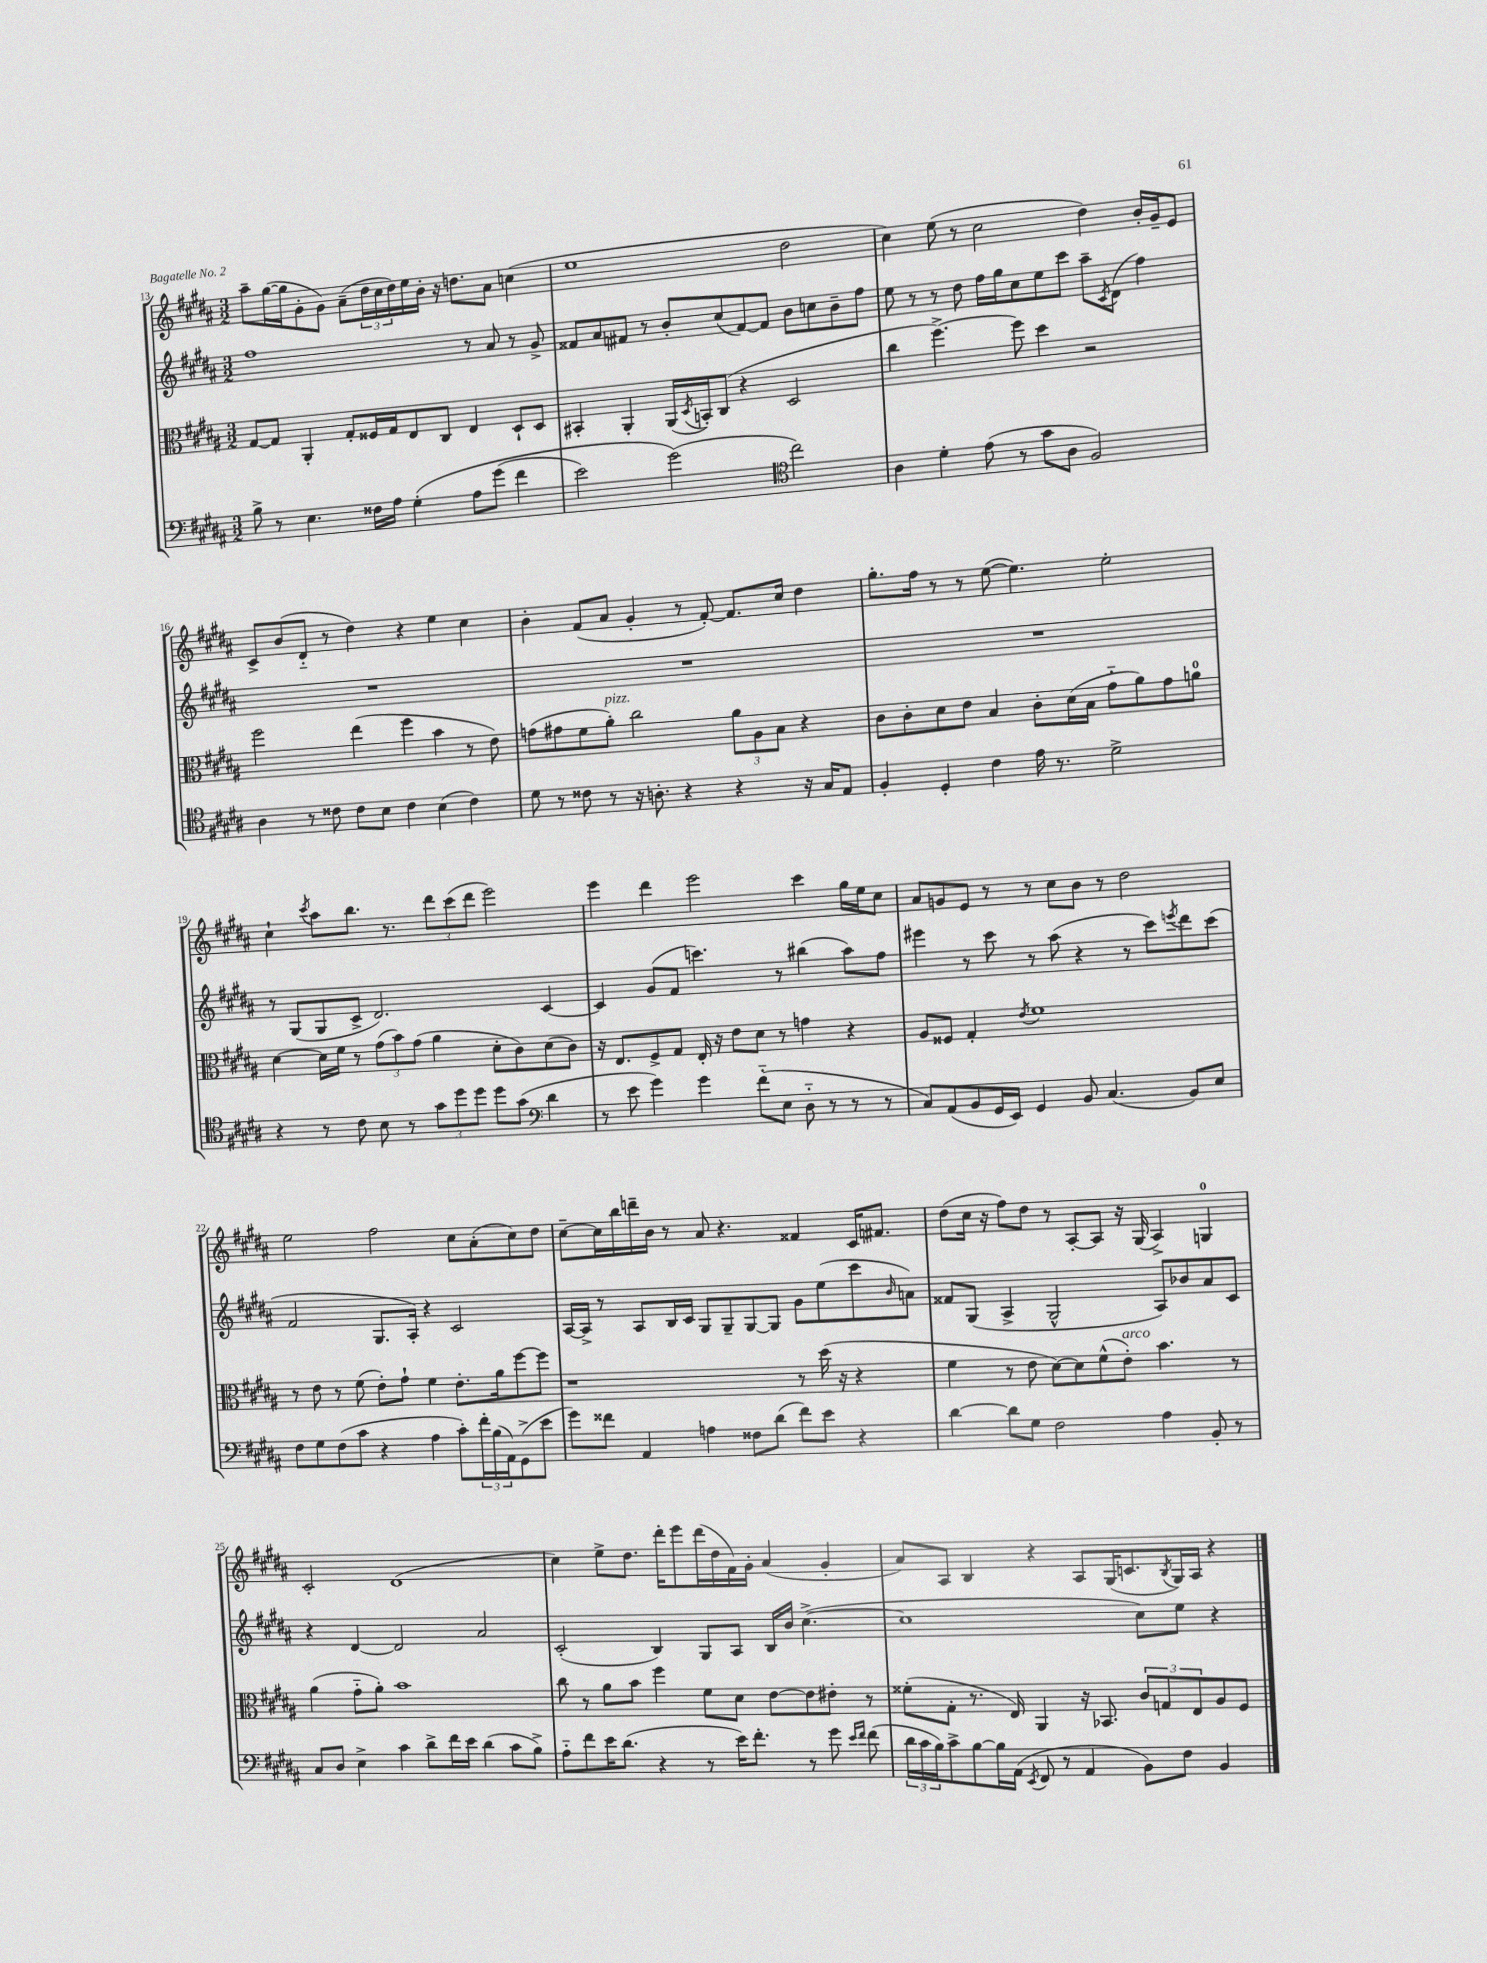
<<
\new StaffGroup <<
\new Staff = "s0" {
    \clef treble \key b \major \numericTimeSignature \time 3/2
    ais''8-- gis''16~( gis''16 gis'8-. gis'8) ais'8--( \tuplet 3/2 { dis''16 cis''16 dis''16) } e''16 b'16-. r16 d''8. ais'8 c''4( |
    e''1 dis''2 |
    cis''4) e''8( r8 cis''2 dis''4) b'16-. gis'16-- e'8 |
    cis'8-> b'8( dis'8-_ r8 dis''4) r4 e''4 cis''4 |
    b'4-. fis'8( ais'8 gis'4-. r8 fis'8~-.) fis'8. cis''16 dis''4 |
    gis''8.-. fis''16 r8 r8 e''8~( e''4.) e''2-. |
    cis''4-! \acciaccatura { cis'''8 } ais''8 b''8. r8. \tuplet 3/2 { dis'''8 cis'''8( dis'''8 } e'''2) |
    e'''4 dis'''4 e'''2 cis'''4 gis''16 e''16 cis''8 |
    ais'8 g'8 e'8 r8 r8 cis''8 b'8 r8 dis''2 |
    e''2 fis''2 cis''8 ais'8-.( cis''8) dis''8 |
    cis''8~-- cis''16 b''16 d'''16-- b'16 r8 ais'8 r4. fisis'4 cis'16 fis'8. |
    dis''8( cis''16 r16 fis''8) dis''8 r8 ais8~-. ais8 r16 gis16( ais4->) g4-0 |
    cis'2-. dis'1( |
    cis''4) e''8-> dis''8. dis'''16-. e'''8 dis'''16( dis''16 fis'16) gis'16-. ais'4( gis'4-. |
    ais'8) ais8 b4 r4 ais8 gis16( c'8. \acciaccatura { b8 } gis16) ais16 r4 \bar "|." |
}
\new Staff = "s1" {
    \clef treble \key b \major \numericTimeSignature \time 3/2
    fis''1 r8 ais'8 r8 gis'8-> |
    fisis'8 ais'8 fis'8 r8 b'8-. cis''8( fis'8~) fis'8 b'8 c''8 b'8-- fis''8 |
    e''8 r8 r8 dis''8 fis''16 gis''16 cis''8 e''8 cis'''8 ais''8-- \acciaccatura { cis'8 } dis'8( fis''4) |
    R1. |
    R1. |
    R1. |
    r8 gis8( gis8 cis'8-> dis'2.) cis'4~ |
    cis'4 gis'8( fis'8 c'''4.) r8 bis''4( ais''8) fis''8 |
    eis'''4 r8 cis'''8 r8 ais''8( r4 r8 cis'''8) \acciaccatura { e'''8 } dis'''8 cis'''8( |
    fis'2 gis8. ais16-.) r4 cis'2 |
    ais16~ ais16-> r8 ais8 b16 cis'16 gis8 gis8-- gis8~ gis8 gis'8 e''8( cis'''8 \grace { b'16 } a'8) |
    fisis'8 gis8( ais4-> gis2-^ ais8) bes'8 ais'8 cis'8 |
    r4 dis'4~ dis'2 ais'2 |
    cis'2-.( b4) gis8 ais8 b16 b'16 cis''4.~->( |
    cis''1 cis''8) e''8 r4 \bar "|." |
}
\new Staff = "s2" {
    \clef alto \key b \major \numericTimeSignature \time 3/2
    gis8~ gis8 ais,4-. gis8-. fisis16 gis16 e8 cis8 e4 dis8-! dis8 |
    bis,4-. ais,4-. ais,16( \acciaccatura { dis8 } b,16-.) cis8( r4 dis2 |
    cis''4 fis''4.~->) fis''8 dis''4 r2 |
    fis''2 e''4( fis''4 b'4 r8 e'8) |
    g'8( gis'8 fis'8 ais'8-.^\markup { \italic "pizz." }) cis''2 \tuplet 3/2 { ais'8 ais8 b8 } r4 |
    cis'8 cis'8-. dis'8 e'8 b4 cis'8-. dis'16( b16 gis'8-_ ais'8) gis'8 a'8-0 |
    dis'4~ dis'16 fis'16 r8 \tuplet 3/2 { gis'8( b'8) gis'8( } ais'4 dis'8-. cis'8) dis'8( cis'8) |
    r16 e8. fis8-> gis8 e16-. r16 e'8 dis'8 r8 g'4 r4 |
    ais8 fisis8 gis4-. \acciaccatura { e'8 } fis'1 |
    r8 e'8 r8 fis'8( e'8-.) gis'8-! fis'4 e'8.-. ais'16 fis''8~ fis''8 |
    r1 r8 dis''16( r16 r4 |
    fis'4 r8 e'8 dis'8~) dis'8 fis'8-^( e'8-.^\markup { \italic "arco" }) b'4. r8 |
    ais'4( gis'8-_ ais'8-.) b'1 |
    cis''8 r8 ais'8 b'8 fis''4 fis'8 dis'8 e'8~ e'8 eis'8-. r8 |
    fisis'8-.( gis8-. r8. e16) ais,4 r16 bes,8. \tuplet 3/2 { cis'8 g8 e8 } ais8 fis8 \bar "|." |
}
\new Staff = "s3" {
    \clef bass \key b \major \numericTimeSignature \time 3/2
    b8-> r8 e4. fisis16 ais16 gis4-.\( ais8 gis'8( fis'4 |
    e'2) gis'2(\) \clef tenor cis''2) |
    ais4 dis'4-. e'8( r8 gis'8 ais8 fis2) |
    ais4 r8 cisis'8 cisis'8 b8 cisis'4 b4( cisis'4) |
    dis'8 r8 cisis'8 r8 r16 a8.-. r4 r4 r16 gis16 e8 |
    fis4-. dis4-. cis'4 e'16 r8. dis'2-> |
    r4 r8 cis'8 b8 r8 \tuplet 3/2 { gis'8 dis''8 dis''8 } dis''8 gis'8( \clef bass dis'4 |
    r8 e'8 gis'4) gis'4 fis'8-_( e8 dis8-_ r8 r8 r8 |
    cis8) ais,8( b,8 gis,16 e,16) gis,4 b,8 cis4.( b,8) e8 |
    fis8 gis8 fis8( cis'8 r4 ais4 cis'8-.) \tuplet 3/2 { fis'16-. b16( ais,16) } gis,8->( e'8 |
    gis'8) fisis'8 ais,4 a4 fisis8 dis'8( fisis'8) e'8 r4 |
    dis'4~ dis'8 gis8 fis2 ais4 b,8-. r8 |
    cis8 dis8 e4-> cis'4 dis'8-> fis'16 e'16 dis'4( cis'8 b8->) |
    ais8-_ fis'8 e'16 dis'8.( r4 r8 e'16) fis'8.-. r8 gis'8 \grace { e'16 fis'16 } fis'8( |
    \tuplet 3/2 { dis'16 cis'16 b16) } cis'8-> b8~ b16 ais,16( \acciaccatura { e,8 } fis,8 r8 ais,4 b,8) fis8 b,4 \bar "|." |
}
>>
>>
\layout { \context { \Score currentBarNumber = #13 } }
